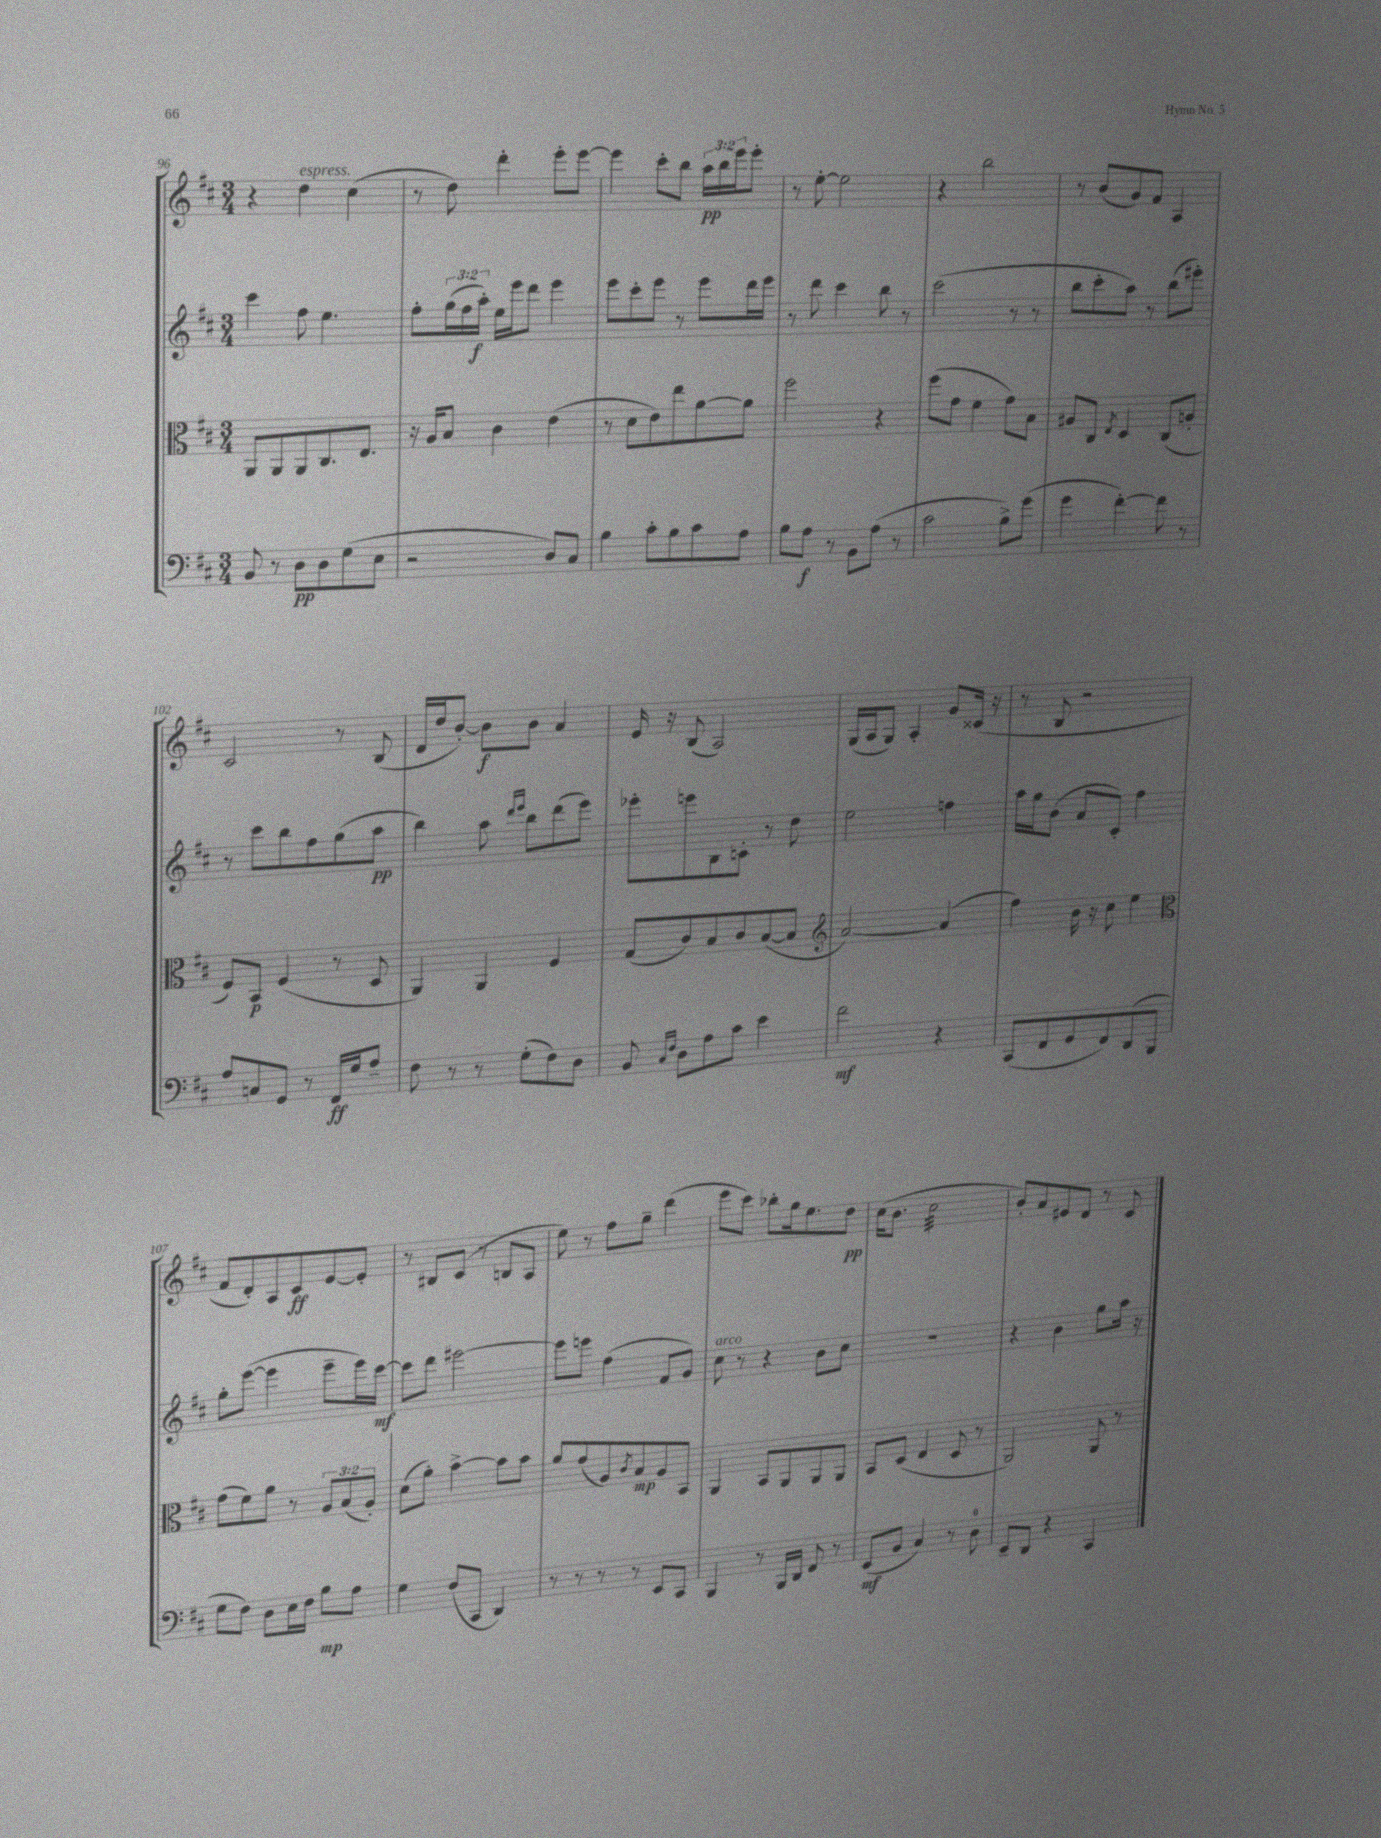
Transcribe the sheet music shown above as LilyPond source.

<<
\new StaffGroup <<
\new Staff = "s0" {
    \clef treble \key d \major \numericTimeSignature \time 3/4 \override Staff.TupletNumber.text = #tuplet-number::calc-fraction-text
    r4 d''4^\markup { \italic "espress." } cis''4( |
    r8 d''8) d'''4-. e'''8-. e'''8~ |
    e'''4 cis'''8-. b''8 \tuplet 3/2 { a''16\pp b''16 e'''16 } e'''8-. |
    r8 e''8~-. e''2 |
    r4 b''2 |
    r8 b'8( g'8) fis'8 a4 |
    cis'2 r8 b8( |
    d'16 d''16 b'8~-.) b'8\f b'8 a'4 |
    e'16 r16 b8( a2) |
    g16( a16 g8) a4-. g'8 cisis'16( r16 |
    r8 b8 r2 |
    fis'8 d'8-.) a8 cis'8\ff e'8~ e'8-. |
    r8 bis8 cis'8( r8 b8 a8 |
    e''8) r8 fis''8 g''8-- d'''4( |
    e'''8 cis'''8) bes''8-. g''16 e''8. d''8\pp |
    cis''16( b'8. cis''2:32 |
    b'8-.) a'8 eis'8 d'8 r8 cis'8 \bar "|." |
}
\new Staff = "s1" {
    \clef treble \key d \major \numericTimeSignature \time 3/4 \override Staff.TupletNumber.text = #tuplet-number::calc-fraction-text
    cis'''4 fis''8 e''4. |
    fis''8-. \tuplet 3/2 { g''16( fis''16 a''16-.\f) } e''16 e'''16 d'''8 e'''4 |
    e'''8 cis'''8-. e'''8 r8 e'''8 d'''16 e'''16 |
    r8 d'''8 cis'''4 b''8 r8 |
    cis'''2( r8 r8 |
    b''8 cis'''8-. a''8) r8 b''8( eis'''8-.) |
    r8 cis'''8 b''8 fis''8 g''8( a''8\pp |
    b''4) a''8 \grace { d'''16 e'''16 } b''8 d'''8( e'''8) |
    ees'''8-. e'''8 b8 c'8-. r8 d''8 |
    e''2 f''4 |
    a''16 g''16 b'8( a'8 cis'8-.) fis''4 |
    g''8-. e'''8~( e'''4 e'''8-- e'''16) cis'''16~\mf |
    cis'''8 d'''8 eis'''2~ |
    eis'''8 e'''8 fis''4( fis'8 g'8) |
    cis''8^\markup { \italic "arco" } r8 r4 b'8 cis''8 |
    R2. |
    r4 b'4 g''8 a''16 r16 \bar "|." |
}
\new Staff = "s2" {
    \clef alto \key d \major \numericTimeSignature \time 3/4 \override Staff.TupletNumber.text = #tuplet-number::calc-fraction-text
    a,8 a,8 a,8 cis8. e8. |
    r16 a16 b8 cis'4 e'4( |
    r8 d'8 e'8) e''8 a'8~ a'8 |
    fis''2 r4 |
    fis''8( g'8 fis'4 g'8) b8 |
    ais8 cis8 \acciaccatura { e8 } d4 cis8( a8-. |
    fis8) b,8\p fis4( r8 d8 |
    a,4) a,4 fis4 |
    g8( cis'8) b8 cis'8 b8~( b8 |
    \clef treble a'2~) a'4( |
    fis''4) b'16 r16 cis''8 e''4 |
    \clef alto g'8( fis'8) a'8 r8 \tuplet 3/2 { a8 b8( a8-.) } |
    d'8( a'8-.) b'4~-> b'8 b'8 |
    a'8 g'8( a8) \acciaccatura { cis'8 } b8\mp a8 b,8 |
    a,4 b,8 a,8 a,8 a,8 |
    b,8 d8( e4 d8 r8 |
    a,2) a,8 r8 \bar "|." |
}
\new Staff = "s3" {
    \clef bass \key d \major \numericTimeSignature \time 3/4
    b,8 r8 d8\pp d8 g8( e8 |
    r2 d8) cis8 |
    b4 cis'8-. b8 cis'8 a8 |
    b8 a8\f r8 b,8 a8( r8 |
    cis'2 b8->) g'8( |
    g'4 fis'4~-.) fis'8 r8 |
    a8 c8 g,8 r8 fis,16\ff g16 a8-- |
    fis8 r8 r8 g8-.( fis8) d8 |
    b,8 \grace { cis16 fis16 } d8 a8 cis'8 e'4 |
    fis'2\mf r4 |
    cis,8( fis,8 g,8 fis,8) d,8( b,,8 |
    g8 fis8) d8 e16 fis16 b8\mp a8 |
    g4 fis8( cis,8 d,4) |
    r8 r8 r8 r8 e,8 cis,8 |
    b,,4 r8 b,,16 d,16 fis,8 r8 |
    e,8\mf( b,8 cis4) r8 d8-0 |
    e,8-- d,8 r4 cis,4 \bar "|." |
}
>>
>>
\layout { \context { \Score currentBarNumber = #96 } }
